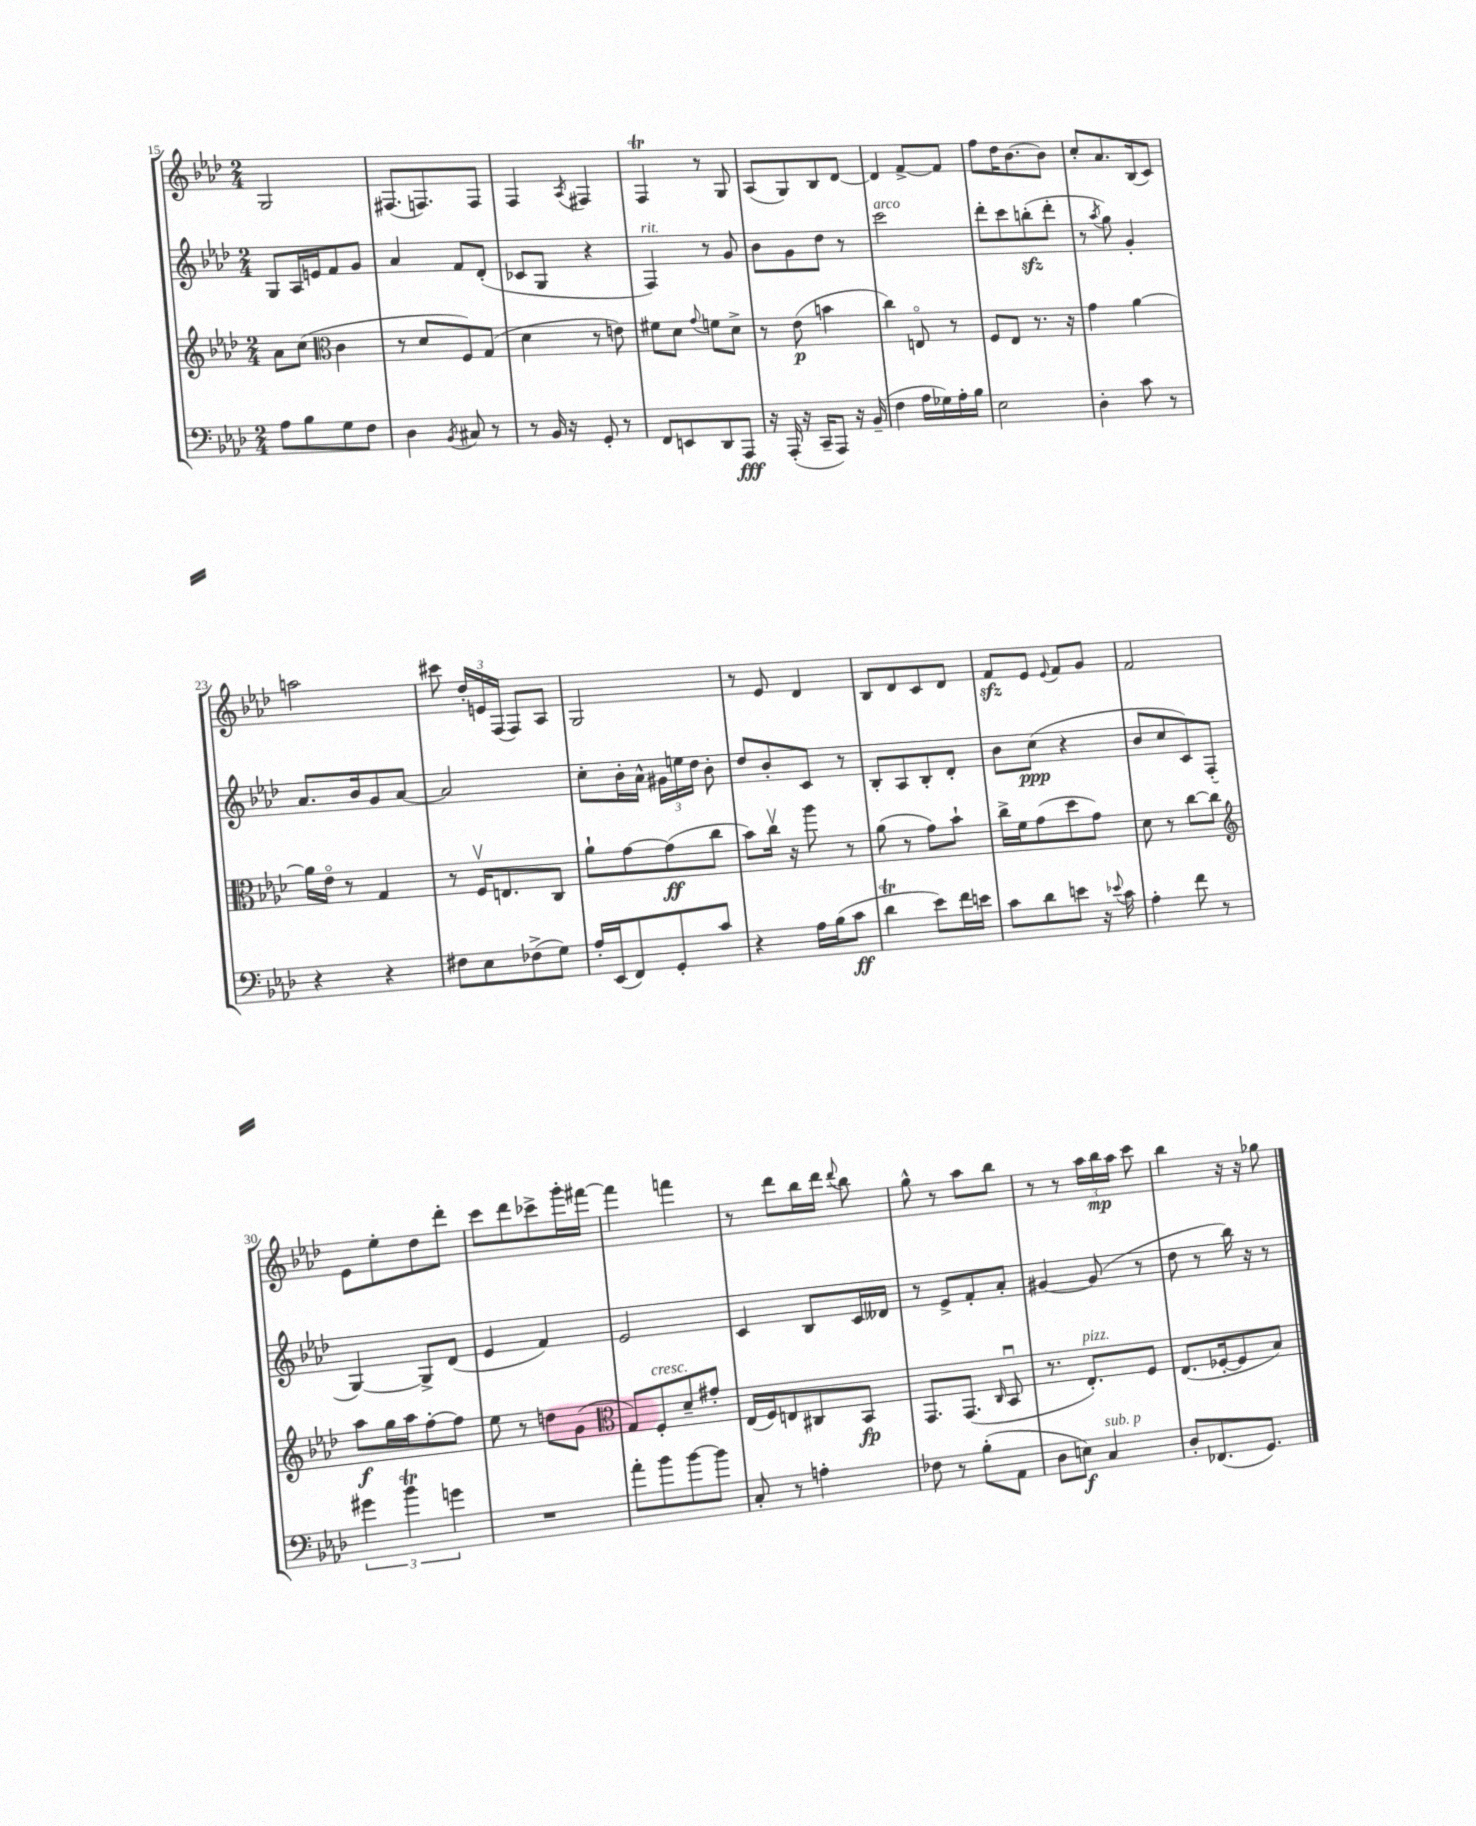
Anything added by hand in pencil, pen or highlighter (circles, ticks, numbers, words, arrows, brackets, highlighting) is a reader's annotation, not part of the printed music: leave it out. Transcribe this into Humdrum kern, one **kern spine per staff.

**kern	**kern	**kern	**kern
*staff4	*staff3	*staff2	*staff1
*clefF4	*clefG2	*clefG2	*clefG2
*k[b-e-a-d-]	*k[b-e-a-d-]	*k[b-e-a-d-]	*k[b-e-a-d-]
*M2/4	*M2/4	*M2/4	*M2/4
8A-	8a-	8G	2G
8B-	(8cc	16A-	.
.	.	16e	.
*	*clefC3	*	*
8G	4c	8f	.
8F	.	8g	.
=	=	=	=
4D-	8r	4a-	(8.F#
.	8d-	.	.
.	.	.	8.F)
8qBB-	.	.	.
8C#	8F)	8f	.
8r	(8G	(8d-'	8F
=	=	=	=
8r	4d-	8c-	4F
16BB-	.	8G	.
16r	.	.	.
.	.	.	8qA-
8GG'	8r	4r	4F#
8r	8e)	.	.
=	=	=	=
8FF	8f#	4F)	4F
8EE	8d-	.	.
.	8qqg	.	.
8DD-	8f	8r	8r
8AAA-	8d-^	8g	8G
=	=	=	=
16r	8r	8b-	(8A-
(16AAA-'	.	.	.
16r	(8e-	8g	8G)
16CC~	.	.	.
8AAA-)	4b	8dd-	8B-
16r	.	8r	[8d-
(16BB-~	.	.	.
=	=	=	=
4F	4cc)	2ccc	4d-]
16A-	8Eo	.	[8f^
16G-)	.	.	.
16A-'	8r	.	8f]
16B-	.	.	.
=	=	=	=
2E-	8F	8ddd-'	8ff
.	8E-	8ccc	16dd-
.	.	.	[8.b-
.	8.r	(8bb'	.
.	.	8ddd-'	8b-]
.	16r	.	.
=	=	=	=
4D-'	4g	8r	8cc'
.	.	8qaa-	.
.	.	8gg)	8.a-
8c	[4a-	4g'	.
.	.	.	(16B-
8r	.	.	8c)
=	=	=	=
4r	16a-]	8.a-	2aa
.	16e-o	.	.
.	8r	.	.
.	.	16b-	.
4r	4G	8g	.
.	.	[8a-	.
=	=	=	=
8F#	8r	2a-]	8ccc#
8E-	16Fv	.	24dd-'
.	.	.	24e
.	8.E	.	.
.	.	.	(24F
(8F-^	.	.	8F)
8G)	8C	.	8A-
=	=	=	=
16A-'	8a-`	8cc'	2G
(16EE-	.	.	.
8FF)	[8g	16b-'	.
.	.	16a-^^	.
8GG'	(8g]	24g#	.
.	.	24ee	.
.	.	24dd-	.
8c	8cc	8b-'	.
=	=	=	=
4r	8b-)	8dd-	8r
.	16ccv	8b-'	8e-
.	16r	.	.
16A-	8aa-	8c	4d-
(16B-	.	.	.
8c	8r	8r	.
=	=	=	=
4d-	(8a-	8B-'	8B-
.	8r	8A-	8d-
8e-)	8g)	8B-'	8c
16f	8b-`	8d-'	8d-
16e	.	.	.
=	=	=	=
8c	16cc^	8b-	8f
.	16f	.	.
8d-	(8g	(8cc	8e-
.	.	.	8qqe-
8e	8dd-	4r	8f
16r	8g)	.	8g
8qqe-	.	.	.
16c	.	.	.
=	=	=	=
4A-'	8d-	8b-	2f
.	8r	8cc	.
8f	[8cc	8c)	.
8r	8cc]	(8F'	.
=	=	=	=
*	*clefG2	*	*
6g#	8aa-	[4G)	8e-
.	16gg	.	8ee-'
6b-	.	.	.
.	16aa-	.	.
.	[8ff'	8G^]	8dd-
6g	.	.	.
.	8ff]	(8d-	8ddd-'
=	=	=	=
2r	8ee-	4e-	8ccc
.	8r	.	8ddd-
.	8dd	4f)	8ccc-^
.	(8g	.	16ggg'
.	.	.	[16fff#
=	=	=	=
*	*clefC3	*	*
8a-'	8G)	2e-	4fff#]
8b-	8F'	.	.
[8b-	8d-~	.	4fff
8b-]	8g#'	.	.
=	=	=	=
8C'	(16E-	4c	8r
.	16F)	.	.
8r	8E	.	8ddd-
4A'	8C#	8B-	16bb-
.	.	.	16ddd-
.	.	.	8qqddd-
.	8BB-	16c	8bb-
.	.	16d--	.
=	=	=	=
8F-	8.GG	8r	8gg^^
8r	.	8e-^	8r
.	(8.GG	.	.
(8B-'	.	8f'	8aa-
.	16qqC	.	.
8AA-	8BB-u	8a-'	8bb-
=	=	=	=
8D-	8.r	[4g#	8r
8E)	.	.	8r
.	8.E-')	.	.
4C	.	(8g#]	24aa-
.	.	.	24bb-
.	.	.	24aa-
.	8F	8r	8ccc
=	=	=	=
8D-'	(8.E-	8dd-	4bb-
(8.FF-	.	8r	.
.	[16F-'	.	.
.	8F-]	16bb-)	16r
8.GG)	.	16r	16r
.	8B-)	8r	8gg-
==	==	==	==
*-	*-	*-	*-
